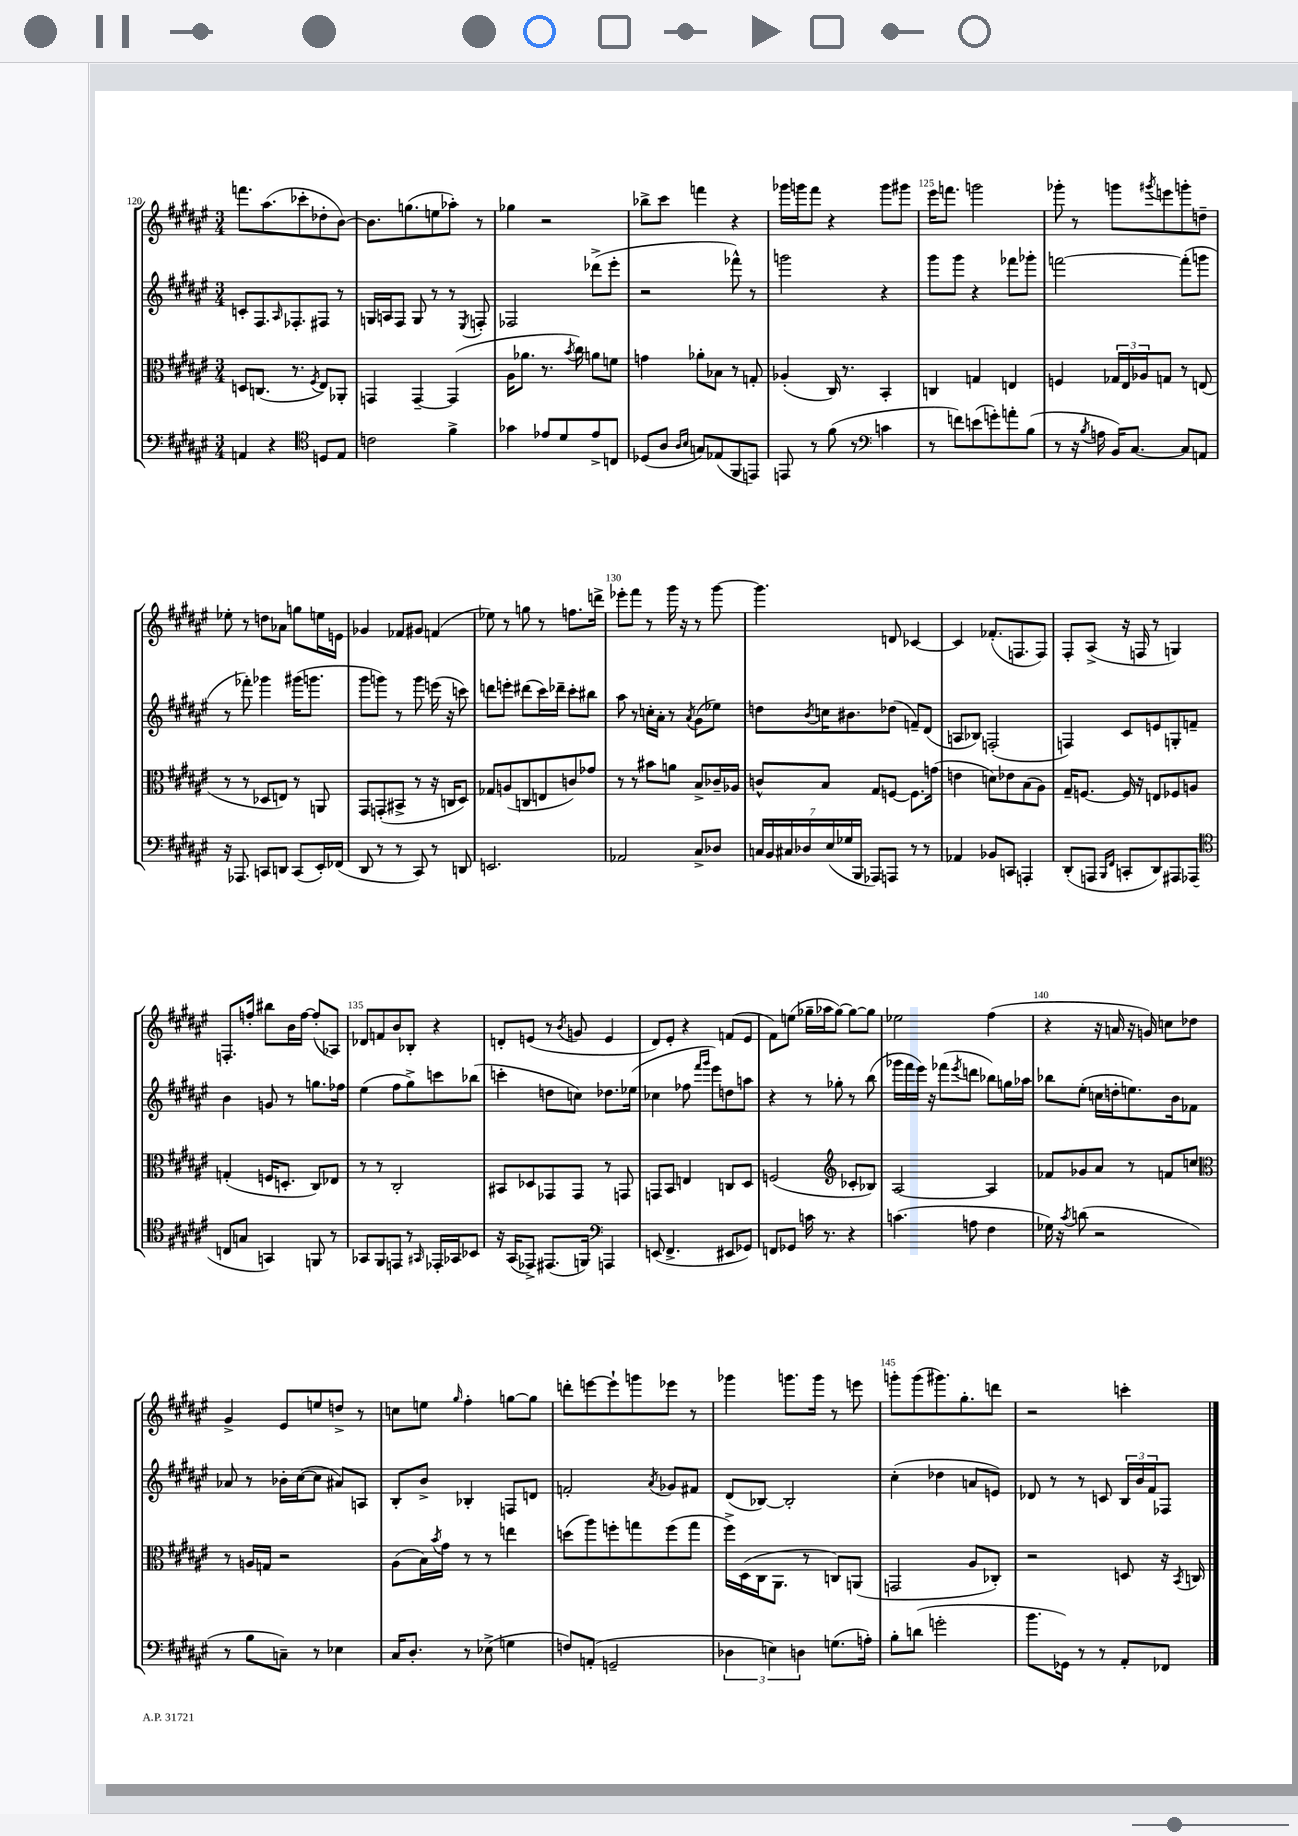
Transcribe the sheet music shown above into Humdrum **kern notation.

**kern	**kern	**kern	**kern
*part4	*part3	*part2	*part1
*staff4	*staff3	*staff2	*staff1
*clefF4	*clefC3	*clefG2	*clefG2
*k[f#c#g#d#a#e#]	*k[f#c#g#d#a#e#]	*k[f#c#g#d#a#e#]	*k[f#c#g#d#a#e#]
*M3/4	*M3/4	*M3/4	*M3/4
=120	=120	=120	=120
4AAn/	8Dn/L	8cn'/L	8.fffn\L
.	(8.Cn/J	8.F#/	.
.	.	.	(8.aa#\
4r	.	.	.
.	.	16qqA#/	.
.	8.r	8.F-X'/	.
.	.	.	8ccc-X'\
*clefC4	*	*	*
.	8qF#/	.	.
8Dn/L	8E#/L)	8F#X/J	8dd-X'\
8E#/J	8AA-X'/J	8r	[8b\J)
=121	=121	=121	=121
2cn\	4GGn/	16Gn/LL	8.b\L]
.	.	16An/J	.
.	.	8F#/J	.
.	.	.	(8.ggn\
.	[4GG~/	8G/	.
.	.	8r	8een\
4f#^\	(4GG/]	8r	8aa-X'\J)
.	.	8qE#/	.
.	.	8Fn'/	8r
=122	=122	=122	=122
4g-X\	16A#\KL	2F-X/	4gg-X\
.	8.a-X\J	.	.
8e-X/L	8.r	.	2r
8d#/	.	.	.
.	8qb/	.	.
.	16cc#\)	.	.
8e-^/	8an\L	(8ddd-X^\L	.
8Cn/J	8fn\J	8eee#'\J	.
=123	=123	=123	=123
(8D-X/L	4gn\	2r	8bb-X^\L
8A#/J	.	.	8ccc#\J
16qqA#/LL	.	.	.
16qqB/JJ	.	.	.
8Gn/L)	8a-X'\L	.	4fffn\
(8E-X/	8B-X\J	.	.
8FF#/	8r	8fff-X^^\)	4r
8EEn/J)	8Gn'/	8r	.
=124	=124	=124	=124
8EEn/	(4A-X'/	2gggn\	16ggg-X\LL
.	.	.	16gggn\J
8r	.	.	8fff#\J
(8f#\	16C#/)	.	4r
.	8.r	.	.
8r	.	.	.
*clefF4	*	*	*
4cn\	4BB'/	4r	8ggg\L
.	.	.	8ggg#X\J
=125	=125	=125	=125
8r	4Cn/	8ggg#\L	16eee#\KL
.	.	.	8.fffn\J
8fn\L)	.	8ggg#\J	.
(8en\	4Gn/	4r	2gggn\
8gn'\)	.	.	.
8an'\	4En/	8fff-X\L	.
(8B\J	.	8ggg-X'\J	.
=126	=126	=126	=126
8r	4Fn/	[2fffn\	8ggg-X'\
16r	.	.	8r
8qB/	.	.	.
16An\	.	.	.
16BB/KL)	24G-X/LL	.	8gggn\L
.	24E#/	.	.
[8.C#/J	.	.	.
.	24A-X/J	.	.
.	.	.	8qggg#X/
.	8Gn/J	.	8eeen\
8C#/L]	8r	(8fff'\L]	8gggn'\
8AAn/J	(8En/	8gggn\J	8ddn~\J
!!LO:LB:g=z
=127	=127	=127	=127
16r	8r	8r	8ee-X'\
8.AAA-X/	.	.	.
.	8r	8fff-X'\)	8r
8CCn/L	8D-X/L	4ggg-X\	8ddn\L
8DDn/J	8En/J)	.	8a-X\J
(8CC/L	8r	(16ggg#X\KL	8ggn\L
.	.	8.gggn\J	.
16EE#'/L)	8AAn/	.	16een\L
(16FF-X/JJ	.	.	16en\JJ
=128	=128	=128	=128
8DD#/	8GG#/L	8ggg#\L	4g-X/
8r	(8GGn'/	8gggn\J)	.
8r	8BB#X^/J	8r	8f-X/L
8CC#/)	8r	8ggg\	8g#X/J
8r	16r	(16eeen\	(4fn/
.	16Cn/KL	16r	.
8DDn/	8D#/J)	8cccn\)	.
=129	=129	=129	=129
2.EEn/	8G-X/L	8dddn\L	8ee-X\)
.	(8An/	8eeen'\J	8r
.	8Cn/	(8ddd#X\L	8ggn\
.	8En/	16ccc#\L)	8r
.	.	16ddd-X~\JJ	.
.	8cn/)	8ccc#'\L	8.ffn\L
.	8g-X/J	8bb#X\J	.
.	.	.	16dddn^\Jk
=130	=130	=130	=130
2AA-X/	8r	8aa#\	8eee-X'\L
.	8r	8r	8fff#\J
.	8b#X\L	16ccn'\LL	8r
.	.	16a#'\JJ	.
.	8an\J	8r	16ggg#\
.	.	.	16r
.	.	8qa#/	.
8C#^/L	8B^/L	(8g#\L	8r
8D-X/J	16c-X~/L	8ee-X\J)	[8ggg#\
.	16A-X/JJ	.	.
=131	=131	=131	=131
28Cn/LL	8cn^^/L	8ddn\L	4.ggg#\]
28BB/	.	.	.
28C#X/	.	.	.
28D-X/	.	.	.
.	.	8qb/	.
.	8B/J	16ccn\K	.
(28E#/	.	.	.
28G-X/	.	.	.
.	.	8.b#X\	.
28BBB/JJ	.	.	.
8AAA-X/L)	8G#/L	.	.
8AAAn/J	[8Fn/J	(8dd-X\J	8dn/
8r	8.F\L]	8fn~/L)	[4c-X/
8r	.	(8d#/J	.
.	(16gn\Jk	.	.
=132	=132	=132	=132
4AA-X/	4en\	8An/L	4c-/]
.	.	8B-X/J)	.
8BB-X/L	8dn\L)	(2Fn'/	(8.f-X'/L
8CCn/J	8e-X\	.	.
.	.	.	8.Fn/
4AAAn'/	(8B\	.	.
.	8A#\J)	.	8F/J)
=133	=133	=133	=133
(8DD#'/L	16G#~/KL	4Fn/)	8F#'/L
.	[8.Fn/J	.	.
8AAAn/J	.	.	(8A#^/J
16qqBBB/LL	.	.	.
16qqFF#/JJ	.	.	.
8CCn'/L	16F/]	8c#/L	16r
.	16r	.	16Fn/
8DD#/)	8En/L	8en/	8r
8AAA#X/	8F-X/	8Gn'/	4Gn/)
(8AAA-X/J	8An/J	8fn~/J	.
!!LO:LB:g=z
=134	=134	=134	=134
*clefC4	*	*	*
8Cn/L	(4Gn'/	4b\	8.Fn'/L
8Gn/J	.	.	.
.	.	.	16ffn'/Jk
4GGn/)	16Fn/KL	8gn/	8bb#X\L
.	8.Dn'/J	.	.
.	.	8r	16b\L
.	.	.	[16ff\JJ
8FFn/	8C#/L)	8.ggn\L	(8ff'/L]
8r	8E-X/J	.	8A-X/J)
.	.	16ff-X\Jk	.
=135	=135	=135	=135
8GG-X/L	8r	(4ee#\	8d-X/L
8FF#/	8r	.	8fn/
8EEn/J	2C#'/	8ff#\L	8b/
8r	.	8gg#^\)	8B-X'/J
16qqGG#X/	.	.	.
16EE-X'/LL	.	8cccn\	4r
16GG-X/J	.	.	.
8BB-X/J	.	(8bb-X\J	.
=136	=136	=136	=136
16r	8BB#X/L	4cccn'\	8dn'/L
(16GG#/KL	.	.	.
8EE-X^/J)	8D-X/	.	(8en/J
(8.EE#X/L	8GG-X/	8ddn\L	8r
.	.	.	8qb/
.	8GG-/J	8ccn\J)	8gn/
16FFn/Jk)	.	.	.
*clefF4	*	*	*
4AAAn/	8r	8.dd-X\L	4e/
.	8GGn/	.	.
.	.	(16ee-X\Jk	.
=137	=137	=137	=137
(8EEn/	8GGn/L	4cc-X\	8d#/L)
4.FF#^/	8BB/J	.	8e#'/J
.	4En/	8ff-X\	4r
.	.	16qqfff#/LL	.
.	.	16qqggg#/JJ	.
.	.	8eee#\L)	.
8EE#X/L	8Cn/L	8ddn\	(8fn/L
8GG-X/J)	8D#/J	8aan\J	8e#/J
=138	=138	=138	=138
8FFn/L	(2Fn/	4r	8f#\L)
8GG-X/J	.	.	(8een\J
16cn\	.	8r	16gg-X~\LL
8.r	.	.	16aa-X\J
.	.	8gg-X'\	[8gg-\J)
*	*clefG2	*	*
4r	8c-X'/L	8r	8gg-\L_
.	8B-X/J)	(8bb\	8gg-\J]
=139	=139	=139	=139
(4.cn\	[2A#/	16ggg-X\LL	2ee-X\
.	.	16fff#\	.
.	.	16eee#\JJ)	.
.	.	16r	.
.	.	(8fff-X\L	.
.	.	8qeee#/	.
8An\	.	8dddn\J	.
4F#\	4A#/]	8bb-X\L)	(4ff#\
.	.	16ggn\L	.
.	.	16aa-X\JJ	.
=140	=140	=140	=140
16G-X\)	8f-X/L	8bb-X\L	4r
16r	.	.	.
8qc#/	.	.	.
(8dn\	8g-X/	(8ee#'\J	.
2r	8a#/J	16ccn\LL	16r
.	.	16ddn'\J	16an/
.	8r	8.een\)	16r
.	.	.	16gn/)
.	8fn/L	.	8ccn\L
.	.	16b\k	.
.	8ccn/J	8f-X\J	8dd-X\J
!!LO:LB:g=z
=141	=141	=141	=141
*	*clefC3	*	*
8r	8r	8a-X/	4g#^/
8B\L	16An/LL	8r	.
.	16Gn/JJ	.	.
8Cn~\J)	2r	16b-X'\LL	8e#/L
.	.	([16cc#\J	.
8r	.	8cc#\J]	8een/
4E-X\	.	8a#X/L)	8ddn^/J
.	.	8An/J	8r
=142	=142	=142	=142
16C#/KL	(8A#\L	8B'/L	8ccn\L
8.D#'/J	.	.	.
.	16B\L)	8b^/J	8een\J
.	8qb/	.	.
.	16g#\JJ	.	.
.	.	.	16qqgg#/
8r	8r	4B-X'/	4ff#'\
(8E-X^\	8r	.	.
4Gn\	4een\	8Fn/L	[8ggn\L
.	.	8dn/J	8gg\J]
=143	=143	=143	=143
8Fn/L)	(8ddn\L	2fn'/	8dddn'\L
(8AAn'/J	8aa#\)	.	[8eeen\
2GGn~/	8ffn'\	.	8eee`\]
.	8ggn\	.	8gggn\
.	.	8qa#/	.
.	(8ff\	8g-X/L	8eee-X\J
.	8gg\J	8f#X/J	8r
=144	=144	=144	=144
6D-X\	16ff#^\LL)	(8d#/L	4ggg-X\
.	(16D#\	.	.
.	16C#\J	[8B-X/J)	.
6En\)	.	.	.
.	8.AA#\J	.	.
.	.	2B-'/]	8.gggn\L
6Dn\	.	.	.
.	8r	.	.
.	.	.	16ggg\Jk
(8.Gn\L	8Cn/L)	.	8r
.	(8AAn/J	.	8eeen\
16An'\Jk)	.	.	.
=145	=145	=145	=145
8B'\L	2GGn/	(4cc#'\	8gggn'\L
(8dn\J	.	.	(8ggg\
2gn'\	.	4dd-X\	8.ggg#X\)
.	.	.	8.gg#'\
.	8A#/L	8an/L	.
.	8C-X'/J)	8en/J)	8dddn\J
=146	=146	=146	=146
8.b\L	2r	8d-X/	2r
.	.	8r	.
16GG-X\Jk)	.	.	.
8r	.	8r	.
8r	.	8cn/	.
8AA#'/L	8Dn/	24B/LL	4cccn'\
.	.	24b/	.
.	.	24f#/J	.
8FF-X/J	16r	8F-X/J	.
.	8qBB/	.	.
.	16Cn/	.	.
==	==	==	==
*-	*-	*-	*-
